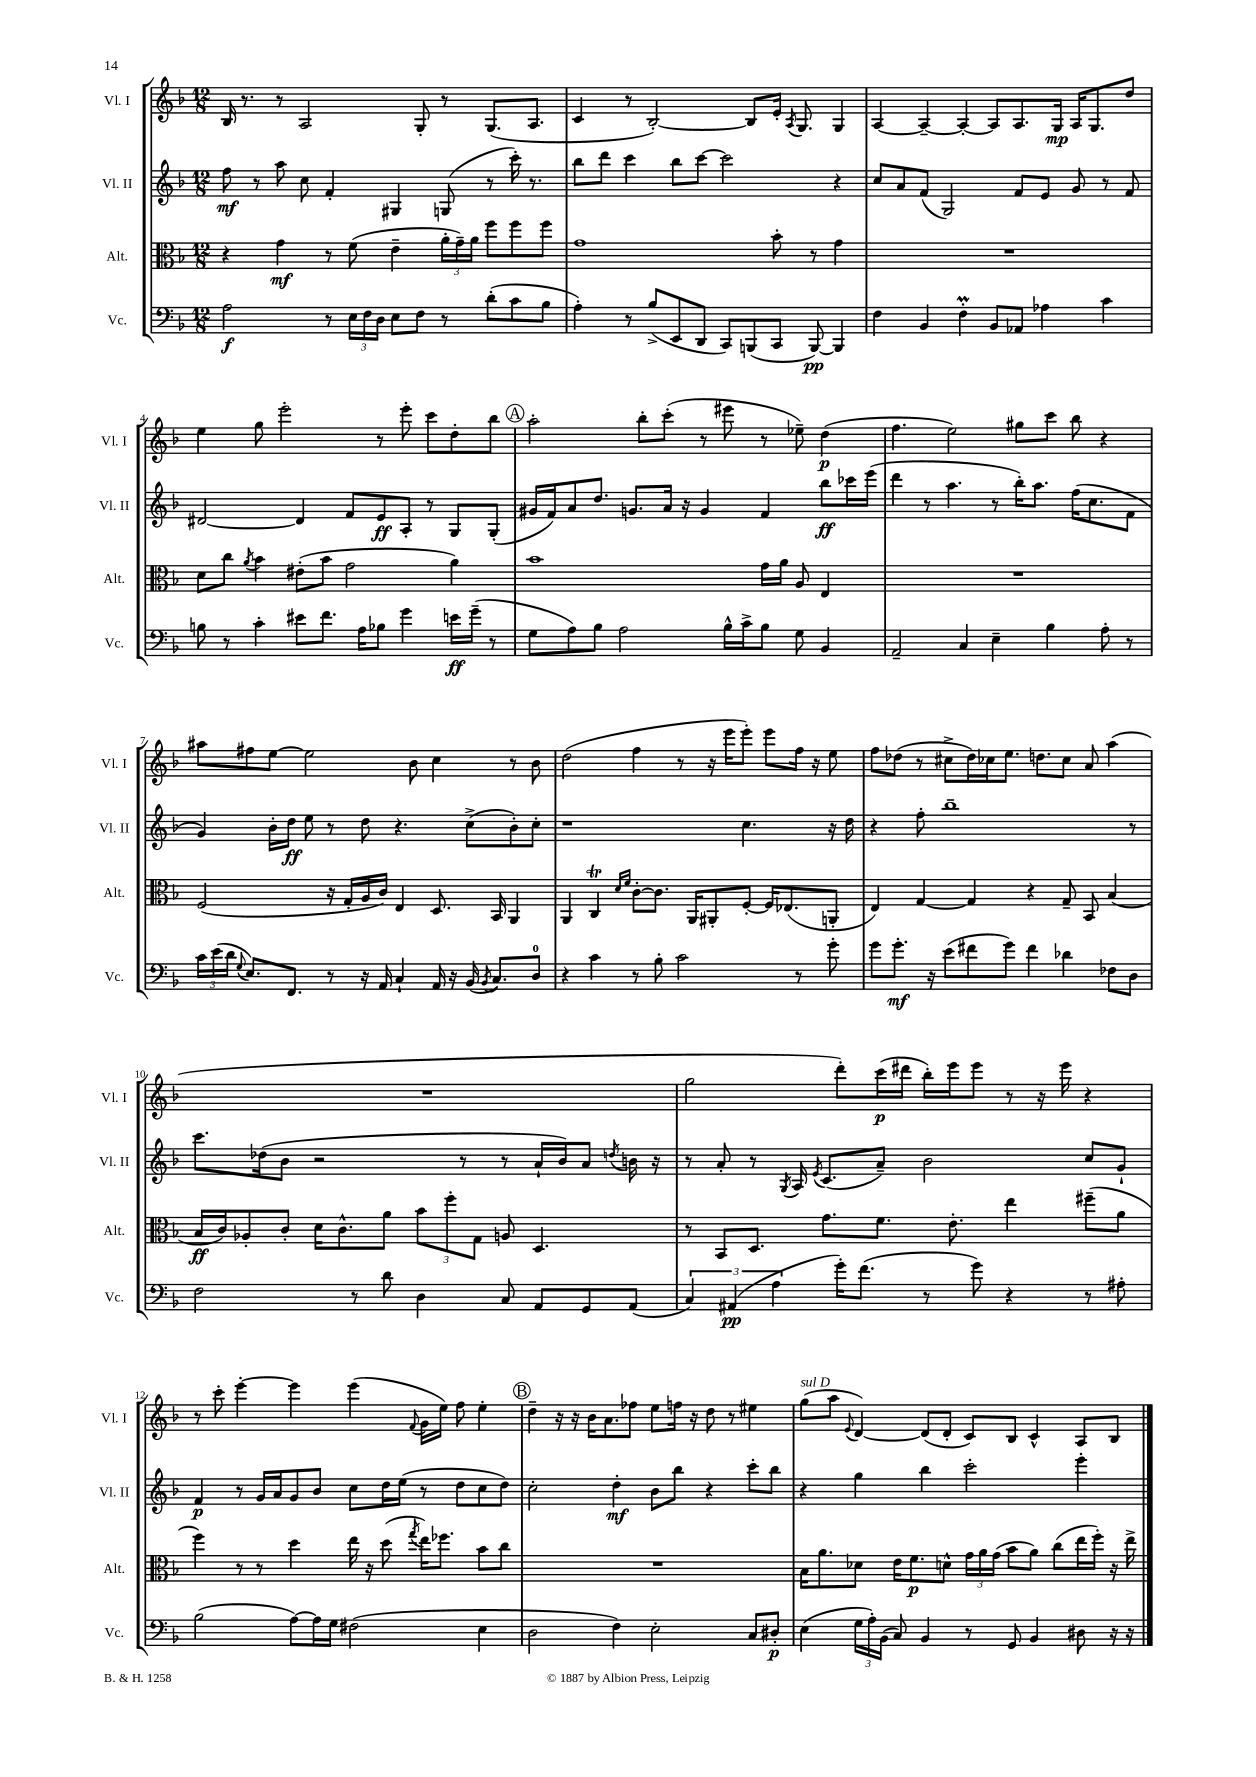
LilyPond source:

<<
\new StaffGroup <<
\new Staff = "s0" \with { instrumentName = "Vl. I" shortInstrumentName = "Vl. I" } {
    \clef treble \key f \major \numericTimeSignature \time 12/8
    \autoBeamOff bes16 r8. r8 a2 g8-. r8 g8.[( a8.] |
    c'4 r8 bes2~-.) bes8[ e'16]-. \acciaccatura { a8 } g8. g4 |
    a4~ a4~-- a4~-. a8[ a8. g16]\mp a16[ g8. d''8] |
    e''4 g''8 e'''2-. r8 e'''8-. c'''8[ d''8-. bes''8] |
    \mark \markup { \circle "A" } a''2-. bes''8[-. c'''8]-.( r8 eis'''8 r8 ees''8--) d''4\p( |
    f''4. e''2) gis''8[ c'''8] bes''8 r4 |
    ais''8[ fis''8 e''8]~ e''2 bes'8 c''4 r8 bes'8 |
    d''2( f''4 r8 r16 e'''16[ e'''8]-.) e'''8[ f''16] r16 e''8 |
    f''8[ des''8]( r8 cis''8[-> des''16) ces''16 e''8.] d''8.[ ces''8] a'8 a''4( |
    R1. |
    g''2 d'''8[-.) c'''16\p( dis'''16] bes''16[-.) e'''16 e'''8] r8 r16 e'''16 r4 |
    r8 c'''8-. e'''4~-. e'''4 e'''4( \appoggiatura { f'8 } g'16[ e''16]) f''8 e''4-. |
    \mark \markup { \circle "B" } d''4-- r16 r16 bes'16[ a'8. fes''8] e''8[ f''16] r16 d''8 r8 eis''4 |
    g''8[^\markup { \italic "sul D" }( a''8] \appoggiatura { e'8 } d'4~) d'8[( d'8]-. c'8[) bes8] c'4-^ a8[ bes8] \bar "|." |
}
\new Staff = "s1" \with { instrumentName = "Vl. II" shortInstrumentName = "Vl. II" } {
    \clef treble \key f \major \numericTimeSignature \time 12/8
    \autoBeamOff f''8\mf r8 a''8 c''8 f'4-. gis4 g8( r8 c'''16-.) r8. |
    bes''8[ d'''8] c'''4 bes''8[ c'''8]~ c'''2 r4 |
    c''8[ a'8 f'8]( g2) f'8[ e'8] g'8 r8 f'8 |
    dis'2~ dis'4 f'8[ e'8\ff a8]-. r8 g8[ g8]-.( |
    \mark \markup { \circle "A" } gis'16[ f'16) a'8 d''8.] g'8.[ a'16] r16 g'4 f'4 bes''8[\ff ces'''16 e'''16]( |
    d'''4 r8 a''4. r8 bes''16[-.) a''8.] f''16[( c''8. f'8] |
    g'4) bes'16[-. d''16]\ff e''8 r8 d''8 r4. c''8[->( bes'8-.) c''8]-. |
    r1 c''4. r16 d''16 |
    r4 f''8-. bes''1-- r8 |
    c'''8.[ des''16( bes'8] r2 r8 r8 a'16[-! bes'16) a'8] \acciaccatura { d''8 } b'16 r16 |
    r8 a'8-. r8 \acciaccatura { g8 } a16 \acciaccatura { e'8 } c'8.[( a'8]--) bes'2 c''8[ g'8]-! |
    f'4\p r8 g'16[ a'16 g'8 bes'8] c''8[ d''16 e''16]( r8 d''8[ c''8 d''8]) |
    \mark \markup { \circle "B" } c''2-. d''4-.\mf bes'8[ bes''8] r4 c'''8[-. bes''8] |
    r4 g''4 bes''4 c'''2-. e'''4-. \bar "|." |
}
\new Staff = "s2" \with { instrumentName = "Alt." shortInstrumentName = "Alt." } {
    \clef alto \key f \major \numericTimeSignature \time 12/8
    \autoBeamOff r4 g'4\mf r8 f'8( e'4-- \tuplet 3/2 { a'16[-. g'16--) a'16] } f''8[ f''8 f''8] |
    g'1 bes'8-. r8 g'4 |
    R1. |
    d'8[ c''8] \acciaccatura { a'8 } bes'4 eis'8[-.( bes'8] g'2 a'4) |
    \mark \markup { \circle "A" } bes'1 g'16[ a'16] a8 e4 |
    R1. |
    f2( r16 g16[-. a16 c'16]) e4 d8. bes,16 a,4 |
    a,4 c4\trill \grace { d'16[ f'16] } c'8[~-. c'8.] a,16[ ais,8-. f8]~-. f16[ ees8.( a,8]-. |
    e4) g4~ g4 r4 g8-- bes,8 bes4( |
    bes16[\ff c'16) aes8-. c'8]-. d'16[ c'8.-^ a'8] \tuplet 3/2 { bes'8[ f''8-. g8] } a8 d4. |
    r8 bes,8[ d8.] g'8.[ f'8.] e'8.-. e''4 fis''8[--( a'8] |
    f''4) r8 r8 d''4 e''16 r16 d''8( \acciaccatura { g''8 } e''16[) fes''8.] bes'8[ c''8] |
    \mark \markup { \circle "B" } R1. |
    bes16[ a'8. des'8] e'16[ f'8.\p d'8]-^ \tuplet 3/2 { g'16[ a'16 g'16]( } bes'8[ a'8]) c''8[( e''16 f''16]-.) r16 e''16-> \bar "|." |
}
\new Staff = "s3" \with { instrumentName = "Vc." shortInstrumentName = "Vc." } {
    \clef bass \key f \major \numericTimeSignature \time 12/8
    \autoBeamOff a2\f r8 \tuplet 3/2 { e16[ f16 d16] } e8[ f8] r8 d'8[-.( c'8 bes8] |
    a4-.) r8 bes8[->( e,8 d,8] c,8[) b,,8( c,8] b,,8~\pp) b,,4 |
    f4 bes,4 f4-.\prall bes,8[ aes,8] aes4 c'4 |
    b8 r8 c'4-. eis'8[ f'8.] a16[ bes8] g'4 e'16[\ff g'16]--( r8 |
    \mark \markup { \circle "A" } g8[ a8) bes8] a2 bes16[-^ c'16-> bes8] g8 bes,4 |
    a,2-- c4 e4-- bes4 a8-. r8 |
    \tuplet 3/2 { c'16[ e'16( d'16] } \appoggiatura { g8 } e8.[) f,8.] r8 r16 a,16 c4-! a,16 r16 bes,16( \acciaccatura { bes,8 } c8.[) d8]-0 |
    r4 c'4 r8 bes8-. c'2 r8 g'8-. |
    g'8[ g'8.]-.\mf r16 e'8[( fis'8 g'8]) fis'4 des'4 fes8[ d8] |
    f2 r8 d'8 d4 c8 a,8[ g,8 a,8]( |
    \tuplet 3/2 { c4) ais,4\pp( a4 } g'16[-.) f'8.]( r8 g'8) r4 r8 ais8-. |
    bes2( a8[~) a16 g16] fis2( e4 |
    \mark \markup { \circle "B" } d2 f4) e2-. c8[ dis8]-.\p |
    e4( \tuplet 3/2 { g16[ a16-.) bes,16]( } c8) bes,4 r8 g,8 bes,4 dis8 r16 r16 \bar "|." |
}
>>
>>
